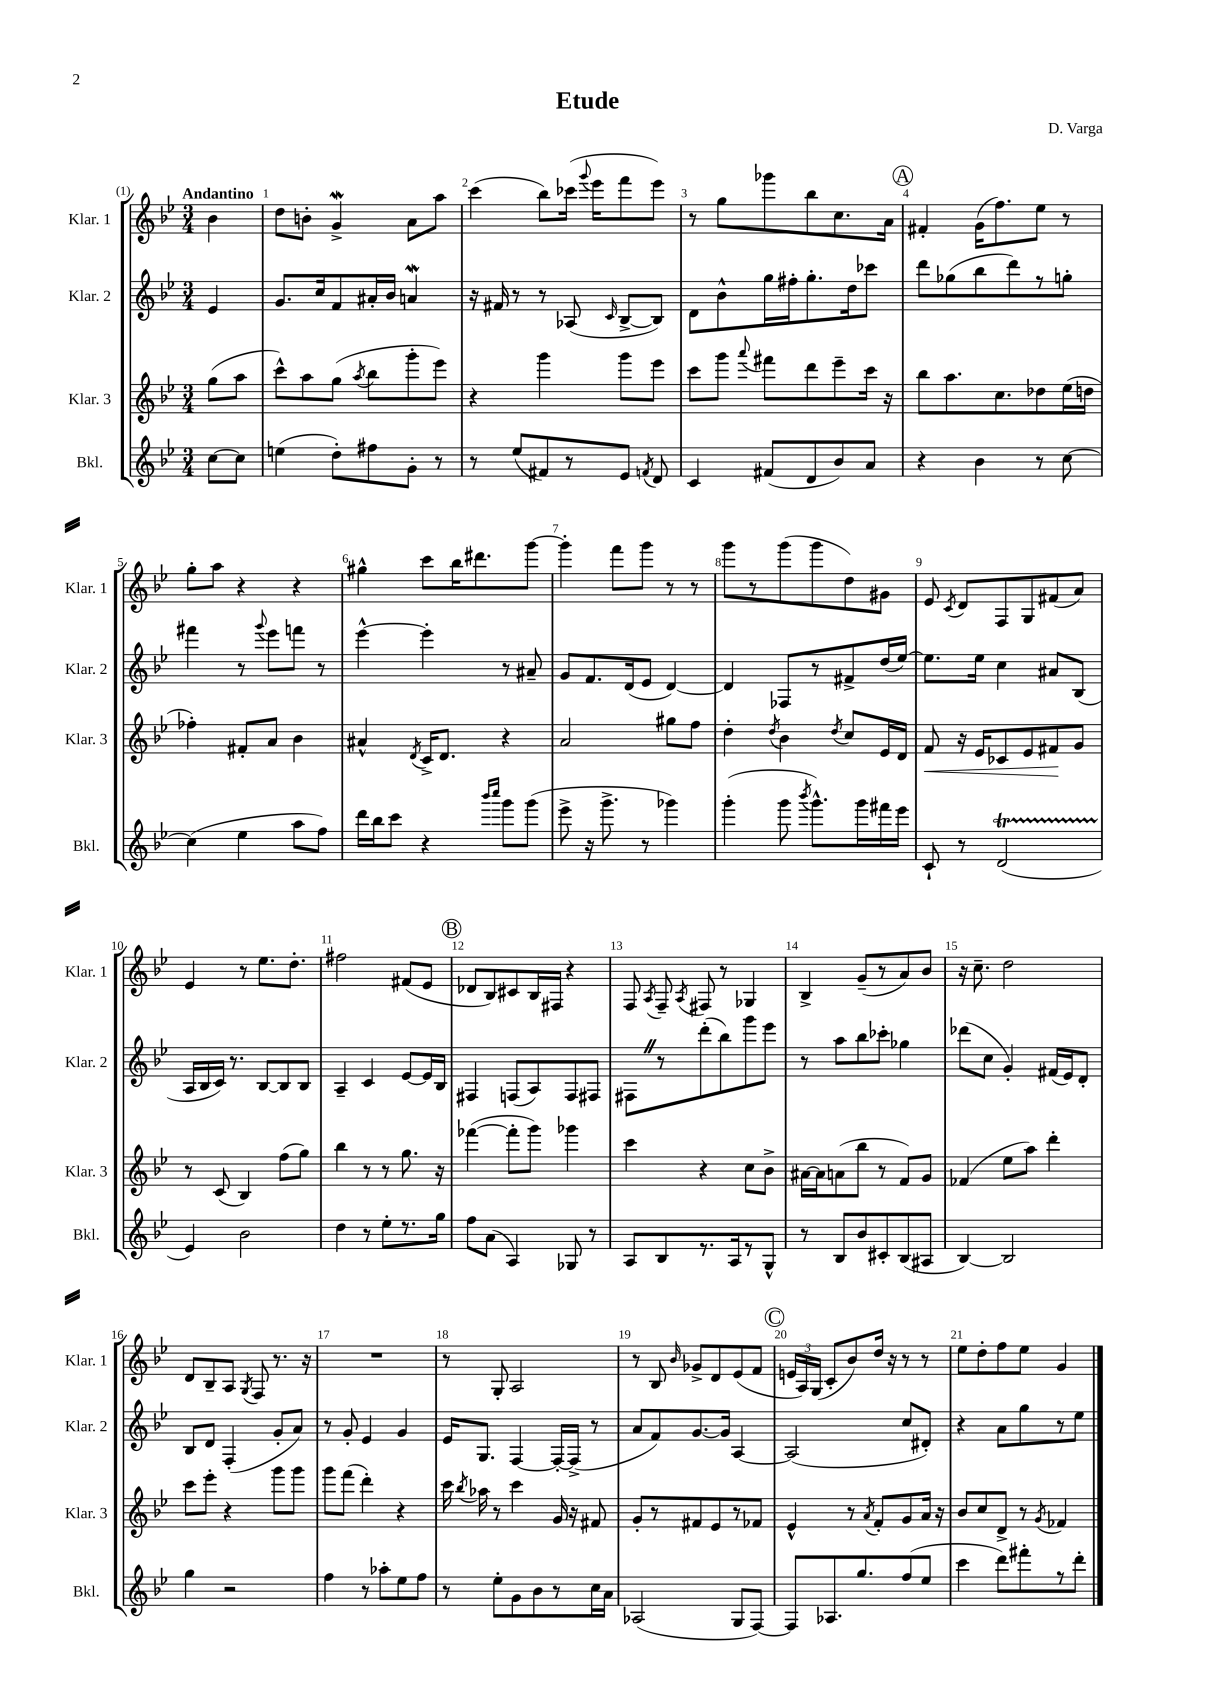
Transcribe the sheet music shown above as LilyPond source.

\header { title = "Etude" composer = "D. Varga" }
<<
\new StaffGroup <<
\new Staff = "s0" \with { instrumentName = "Klar. 1" shortInstrumentName = "Klar. 1" } {
    \clef treble \key bes \major \numericTimeSignature \time 3/4 \partial 4 \tempo "Andantino"
    \autoBeamOff bes'4 |
    d''8[ b'8]-. g'4->\mordent a'8[ a''8] |
    c'''4( bes''8[) ces'''16]( \appoggiatura { g'''8 } ees'''16[ f'''8 ees'''8]) |
    r8 g''8[ ges'''8 bes''8 c''8. a'16] |
    \mark \markup { \circle "A" } fis'4-. g'16[( f''8.) ees''8] r8 |
    g''8[-. a''8] r4 r4 |
    gis''4-^ c'''8[ bes''16 dis'''8. g'''8]~ |
    g'''4-. f'''8[ g'''8] r8 r8 |
    g'''8[ r8 g'''8( g'''8 d''8) gis'8] |
    ees'8 \acciaccatura { c'8 } d'8[ f8 g8 fis'8( a'8]) |
    ees'4 r8 ees''8.[ d''8.]-. |
    fis''2 fis'8[( ees'8] |
    \mark \markup { \circle "B" } des'8[ bes8) cis'8 bes16 fis16] r4 |
    f8 \acciaccatura { a8 } f8-- \acciaccatura { a8 } fis8 r8 ges4 |
    bes4-> g'8[--( r8 a'8) bes'8] |
    r16 c''8.-- d''2 |
    d'8[ bes8-- a8] \acciaccatura { g8 } f8 r8. r16 |
    R2. |
    r8 g8-. a2 |
    r8 bes8 \grace { bes'16 } ges'8[-> d'8 ees'8( f'8] |
    \mark \markup { \circle "C" } \tuplet 3/2 { e'16[ a16) g16]( } c'8[-. bes'8) d''16] r16 r8 r8 |
    ees''8[ d''8-. f''8 ees''8] g'4 \bar "|." |
}
\new Staff = "s1" \with { instrumentName = "Klar. 2" shortInstrumentName = "Klar. 2" } {
    \clef treble \key bes \major \numericTimeSignature \time 3/4 \partial 4
    \autoBeamOff ees'4 |
    g'8.[ c''16 f'8 ais'16-. bes'16] a'4\mordent |
    r16 fis'16 r8 r8 aes8( \grace { c'16 } bes8[~-> bes8]) |
    d'8[ bes'8-^ g''16 fis''16-. g''8.-. d''16 ces'''8] |
    \mark \markup { \circle "A" } d'''8[ ges''8( bes''8 d'''8) r8 g''8]-. |
    fis'''4 r8 \appoggiatura { g'''8 } ees'''8[ f'''8] r8 |
    ees'''4~-^ ees'''4-. r8 ais'8-- |
    g'8[ f'8. d'16( ees'8] d'4~) |
    d'4 fes8[ r8 fis'8-> d''16( ees''16]~) |
    ees''8.[ ees''16] c''4 ais'8[ bes8]( |
    a16[ bes16 c'16]) r8. bes8[~ bes8 bes8] |
    a4-- c'4 ees'8[~ ees'16 bes16] |
    \mark \markup { \circle "B" } fis4 f8[( a8) f8 fis8] |
    fis8[ \once \override BreathingSign.text = \markup { \musicglyph "scripts.caesura.straight" } \breathe r8 d'''8-.( bes''8) g'''8 ees'''8] |
    r8 a''8[ bes''8 ces'''8]-. ges''4 |
    des'''8[( c''8] g'4-.) fis'16[( ees'16) d'8]-. |
    bes8[ d'8] f4-.( g'8[-. a'8]) |
    r8 g'8-. ees'4 g'4 |
    ees'16[ g8.] f4~ f16[~-. f16]->( r8 |
    a'8[ f'8) g'8.~ g'16] a4~ |
    \mark \markup { \circle "C" } a2( c''8[ dis'8]-.) |
    r4 a'8[ g''8 r8 ees''8] \bar "|." |
}
\new Staff = "s2" \with { instrumentName = "Klar. 3" shortInstrumentName = "Klar. 3" } {
    \clef treble \key bes \major \numericTimeSignature \time 3/4 \partial 4
    \autoBeamOff g''8[( a''8] |
    c'''8[-^) a''8 g''8]( \acciaccatura { a''8 } bes''8[ g'''8-. ees'''8]) |
    r4 g'''4 g'''8[ ees'''8] |
    c'''8[ g'''8] \appoggiatura { a'''8 } fis'''8[ d'''8 ees'''8-- c'''16] r16 |
    \mark \markup { \circle "A" } bes''8[ a''8. c''8. des''8 ees''16( d''16] |
    fes''4-.) fis'8[-. a'8] bes'4 |
    ais'4-^ \acciaccatura { d'8 } c'16[-> d'8.] r4 |
    a'2 gis''8[ f''8] |
    d''4-. \acciaccatura { d''8 } bes'4 \acciaccatura { d''8 } c''8[ ees'16 d'16] |
    f'8\< r16 ees'16[ ces'8 ees'8 fis'8\! g'8] |
    r8 c'8( bes4) f''8[( g''8]) |
    bes''4 r8 r8 g''8. r16 |
    \mark \markup { \circle "B" } fes'''4~( fes'''8[-. g'''8]) ges'''4 |
    c'''4 r4 c''8[ bes'8]-> |
    ais'16[~ ais'16 a'8( bes''8] r8 f'8[) g'8] |
    fes'4( ees''8[ a''8]) d'''4-. |
    c'''8[ ees'''8]-. r4 g'''8[ g'''8] |
    g'''8[ f'''8]( d'''4-.) r4 |
    c'''16 \acciaccatura { bes''8 } aes''16 r8 c'''4 g'16 r16 fis'8 |
    g'8[-. r8 fis'8 ees'8 r8 fes'8] |
    \mark \markup { \circle "C" } ees'4-^ r8 \acciaccatura { a'8 } f'8[-. g'8 a'16] r16 |
    bes'8[ c''8 d'8]-> r8 \acciaccatura { g'8 } fes'4 \bar "|." |
}
\new Staff = "s3" \with { instrumentName = "Bkl." shortInstrumentName = "Bkl." } {
    \clef treble \key bes \major \numericTimeSignature \time 3/4 \partial 4
    \autoBeamOff c''8[~ c''8] |
    e''4( d''8[-.) fis''8 g'8]-. r8 |
    r8 ees''8[( fis'8) r8 ees'8] \acciaccatura { f'8 } d'8 |
    c'4 fis'8[( d'8 bes'8) a'8] |
    \mark \markup { \circle "A" } r4 bes'4 r8 c''8~ |
    c''4( ees''4 a''8[ f''8]) |
    d'''16[ bes''16 c'''8] r4 \grace { bes'''16[ c''''16] } g'''8[ g'''8]( |
    ees'''8-> r16 g'''8.-> r8 ges'''4) |
    g'''4-.( g'''8 \acciaccatura { bes'''8 } g'''8.[-^) g'''16 fis'''16 ees'''16] |
    c'8-! r8 d'2\startTrillSpan( |
    ees'4\stopTrillSpan) bes'2 |
    d''4 r8 ees''8[-. r8. g''16] |
    \mark \markup { \circle "B" } f''8[ a'8]( a4) ges8 r8 |
    a8[ bes8 r8. a16 r8 g8]-^ |
    r8 bes8[ bes'8 cis'8-. bes8( ais8] |
    bes4~) bes2 |
    g''4 r2 |
    f''4 r8 aes''8[-. ees''8 f''8] |
    r8 ees''8[-. g'8 bes'8 r8 c''16 a'16] |
    aes2( g8[ f8]~) |
    \mark \markup { \circle "C" } f8[ aes8. g''8. f''8( ees''8] |
    c'''4 d'''8[) fis'''8-. r8 d'''8]-. \bar "|." |
}
>>
>>
\layout { \context { \Score \override BarNumber.break-visibility = ##(#f #t #t) barNumberVisibility = #all-bar-numbers-visible } }
